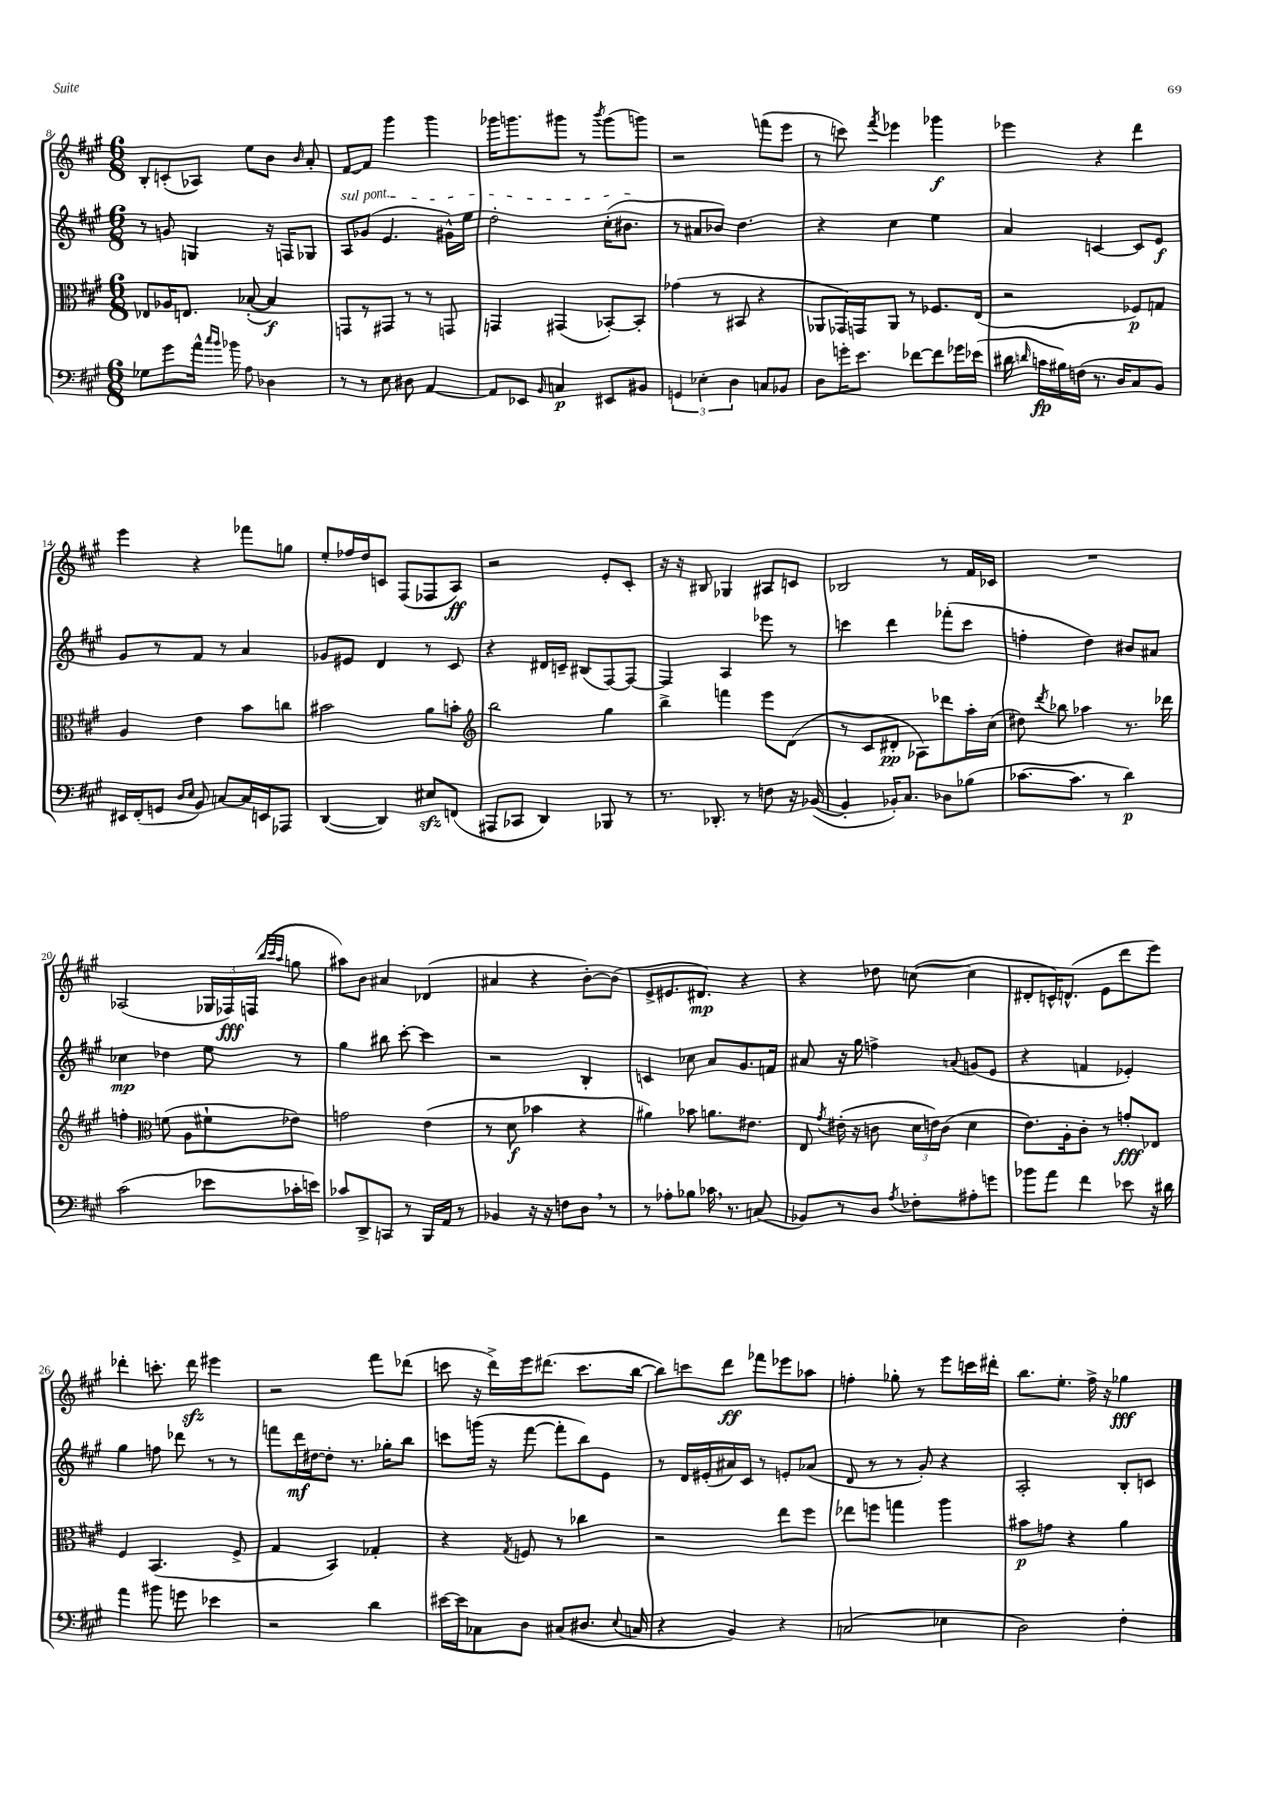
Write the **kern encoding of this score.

**kern	**dynam	**kern	**dynam	**kern	**dynam	**kern	**dynam
*part4	*part4	*part3	*part3	*part2	*part2	*part1	*part1
*staff4	*staff4	*staff3	*staff3	*staff2	*staff2	*staff1	*staff1
*clefF4	*	*clefC3	*	*clefG2	*	*clefG2	*
*k[f#c#g#]	*	*k[f#c#g#]	*	*k[f#c#g#]	*	*k[f#c#g#]	*
*M6/8	*	*M6/8	*	*M6/8	*	*M6/8	*
=8	=8	=8	=8	=8	=8	=8	=8
8G-X\L	.	8E-X/L	.	8r	.	8B'/L	.
8g#\	.	16A-X/K	.	8gn/	.	(8cn'/	.
.	.	8.En/J	.	.	.	.	.
16a^^\Jk	.	.	.	4Gn/	.	8A-X/J)	.
16qqcc#/LL	.	.	.	.	.	.	.
16qqb/JJ	.	.	.	.	.	.	.
16b-X\	.	.	.	.	.	.	.
8A\	.	([8B-X'/	.	.	.	8ee\L	.
4D-X\	.	4B-/])	f	16r	.	8b\J	.
.	.	.	.	16Fn/KL	.	.	.
.	.	.	.	.	.	16qqb/	.
.	.	.	.	8G-X/J	.	8a'/	.
=9	=9	=9	=9	=9	=9	=9	=9
!	!	!	!	!LO:TX:a:i:t=sul pont.	!	!	!
8r	.	8GGn/L	.	8A/L	.	[8f#/L	.
8r	.	8r	.	(8g-X/J	.	8f#/J]	.
8E\	.	8GG#X/J	.	4.e/	.	4ggg#\	.
8D#X\	.	8r	.	.	.	.	.
[4AA/	.	8r	.	.	.	4ggg#\	.
.	.	8GGn/	.	16g#X^^\LL)	.	.	.
.	.	.	.	16ee\JJ	.	.	.
=10	=10	=10	=10	=10	=10	=10	=10
8AA/L]	.	4GGn/	.	2dd'\	.	16ggg-X\KL	.
.	.	.	.	.	.	8.gggn\	.
8EE-X/J	.	.	.	.	.	.	.
16qqBB/	.	.	.	.	.	.	.
4Cn/	p	(4GG#X/	.	.	.	8ggg#X\J	.
.	.	.	.	.	.	8r	.
.	.	.	.	.	.	8qbbb/	.
8EE#X/L	.	[8BB-X'/L)	.	(16cc#'\KL	.	(8ggg#\L	.
.	.	.	.	8.b#X\J	.	.	.
8BB#X/J	.	8BB-'/J]	.	.	.	8gggn\J)	.
=11	=11	=11	=11	=11	=11	=11	=11
6GGn/	.	(4g-X\	.	8r	.	2r	.
.	.	.	.	8a#X/L	.	.	.
6E-X'\	.	.	.	.	.	.	.
.	.	8r	.	8b-X/J)	.	.	.
6D\	.	.	.	.	.	.	.
.	.	8BB#X/	.	4.dd\	.	.	.
8Cn/L	.	4r	.	.	.	(8fffn\L	.
8BB-X/J	.	.	.	.	.	8eee\J	.
=12	=12	=12	=12	=12	=12	=12	=12
8D\L	.	8AA-X/L	.	4r	.	8r	.
16gn'\K	.	16GG-X/L)	.	.	.	8cccn\)	.
8.e\J	.	16GGn/J	.	.	.	.	.
.	.	.	.	.	.	8qfff#/	.
.	.	8AA-/J	.	4cc#\	.	4eee-X\	.
[8f-X\L	.	8r	.	.	.	.	.
8f-\]	.	8.F-X/L	.	4ee\	.	4ggg-X\	f
16g-X\L	.	.	.	.	.	.	.
(16e-X\JJ	.	(16E/Jk	.	.	.	.	.
=13	=13	=13	=13	=13	=13	=13	=13
16d#X\	.	2r	.	4a/	.	4eee-X\	.
16qqdn/	.	.	.	.	.	.	.
16cn\LL	fp	.	.	.	.	.	.
16B#X\)	.	.	.	.	.	.	.
(16Fn\JJ	.	.	.	.	.	.	.
8.r	.	.	.	[4cn/	.	4r	.
16D/KL	.	.	.	.	.	.	.
8C#/	.	8F-X/L)	p	8c/L]	.	4ddd\	.
8BB/J)	.	8Gn/J	.	8e/J	f	.	.
!!LO:LB:g=z
=14	=14	=14	=14	=14	=14	=14	=14
16EE#X/LL	.	4A/	.	8g#/L	.	4eee\	.
(16FF#'/J	.	.	.	.	.	.	.
8GGn/J	.	.	.	8r	.	.	.
16qqD/LL	.	.	.	.	.	.	.
16qqE/JJ	.	.	.	.	.	.	.
8BB/)	.	4e\	.	8f#/J	.	4r	.
[8Cn/L	.	.	.	8r	.	.	.
16C/L]	.	8b\L	.	4a/	.	8fff-X\L	.
16EEn/J	.	.	.	.	.	.	.
8AAA-X/J	.	8ccn\J	.	.	.	8ggn\J	.
=15	=15	=15	=15	=15	=15	=15	=15
([4DD/	.	2b#X\	.	8g-X/L	.	8ee'/L	.
.	.	.	.	8e#X/J	.	16ff-X/L	.
.	.	.	.	.	.	16dd/J	.
4DD/])	.	.	.	4d/	.	8cn/J	.
.	.	.	.	.	.	(8F#/L	.
8E#Xzz/L	.	8a\L	.	8r	.	8F-X/	.
(8FFn/J	.	8bn'\J	.	8c#/	.	8A/J)	ff
=16	=16	=16	=16	=16	=16	=16	=16
*	*	*clefG2	*	*	*	*	*
8AAA#X/L	.	2bb\	.	4r	.	2r	.
8CC-X/J	.	.	.	.	.	.	.
4DD/)	.	.	.	16d#X/LL	.	.	.
.	.	.	.	16cn~/JJ	.	.	.
.	.	.	.	(8B#X/L	.	.	.
8BBB-X/	.	4gg#\	.	[8F#/)	.	8e'/L	.
8r	.	.	.	8F#/J_	.	8c#'/J	.
=17	=17	=17	=17	=17	=17	=17	=17
8.r	.	4bb^\	.	4F#/]	.	16r	.
.	.	.	.	.	.	16r	.
.	.	.	.	.	.	8B#X/	.
8.DD-X'/	.	.	.	.	.	.	.
.	.	4fffn\	.	4A/	.	4G-X/	.
8r	.	.	.	.	.	.	.
8Fn\	.	8eee\L	.	8eee-X\	.	8A#X/L	.
16r	.	(8d\J	.	8r	.	8cn/J	.
([16BB-X/	.	.	.	.	.	.	.
=18	=18	=18	=18	=18	=18	=18	=18
4BB-'/]	.	8r	.	4cccn\	.	2B-X/	.
.	.	8c#/L	.	.	.	.	.
16BB-X'/KL)	.	8d#X'/J	pp	4ddd\	.	.	.
8.C#/J	.	.	.	.	.	.	.
.	.	8A-X\L)	.	.	.	.	.
8D-X\L	.	8ddd-X\	.	(8fff-X'\L	.	8r	.
(8B-X\J	.	16aa'\L	.	8ccc\J	.	16f#/LL	.
.	.	(16cc#\JJ	.	.	.	16c-X/JJ	.
=19	=19	=19	=19	=19	=19	=19	=19
[8.c-X\L	.	8dd#X\)	.	4ffn'\	.	2.r	.
.	.	8qddd/	.	.	.	.	.
.	.	8bb-X\	.	.	.	.	.
8.c-\J]	.	.	.	.	.	.	.
.	.	4aa-X\	.	4dd\)	.	.	.
8r	.	.	.	.	.	.	.
4d\)	p	8.r	.	8b#X/L	.	.	.
.	.	.	.	8a#X/J	.	.	.
.	.	16ddd-X\	.	.	.	.	.
!!LO:LB:g=z
=20	=20	=20	=20	=20	=20	=20	=20
(2c#\	.	4ffn'\	.	4cc-X\	mp	(2A-X/	.
*	*	*clefC3	*	*	*	*	*
.	.	(8fn\	.	4dd-X\	.	.	.
.	.	8A\L	.	.	.	.	.
8e-X\L	.	8f#X`\	.	8ee\	.	24G-X/LL	.
.	.	.	.	.	.	24F-X/)	fff
.	.	.	.	.	.	(24Fn/JJ	.
.	.	.	.	.	.	32qqbb/LLL	.
.	.	.	.	.	.	32qqccc#/	.
.	.	.	.	.	.	32qqaa/JJJ	.
16c-X'\L	.	8e-X\J)	.	8r	.	8ggn\	.
16en\JJ)	.	.	.	.	.	.	.
=21	=21	=21	=21	=21	=21	=21	=21
8c-X/L	.	2gn\	.	4gg#\	.	8aa#X\L)	.
8DD^/	.	.	.	.	.	8b\J	.
8CCn/J	.	.	.	8bb#X\	.	4a#X/	.
8r	.	.	.	[8ccc#'\	.	.	.
16BBB/LL	.	(4e\	.	4ccc#\]	.	(4d-X/	.
16AA/JJ	.	.	.	.	.	.	.
8r	.	.	.	.	.	.	.
=22	=22	=22	=22	=22	=22	=22	=22
4BB-X/	.	8r	.	2r	.	4a#X/	.
.	.	8d\	f	.	.	.	.
16r	.	4b-X\	.	.	.	4r	.
16r	.	.	.	.	.	.	.
8Fn\L	.	.	.	.	.	.	.
8D,\J	.	4r	.	4B'/	.	[8b'\L)	.
8r	.	.	.	.	.	(8b\J]	.
=23	=23	=23	=23	=23	=23	=23	=23
8r	.	4a#X\)	.	4cn/	.	8e^/L	.
8A-X'\L	.	.	.	.	.	8.e#X/	.
8B-X\J	.	8b-X\	.	8cc-X\	.	.	.
.	.	.	.	.	.	8.d#X/J)	mp
16c-X,\	.	8.an\L	.	8a/L	.	.	.
8.r	.	.	.	.	.	.	.
.	.	.	.	8.g#/	.	4r	.
.	.	8.e#X\J	.	.	.	.	.
(8Cn/	.	.	.	.	.	.	.
.	.	.	.	16fn/Jk	.	.	.
=24	=24	=24	=24	=24	=24	=24	=24
8BB-X/L)	.	8E/	.	8a#X/	.	4r	.
.	.	8qg#/	.	.	.	.	.
8r	.	(16e#X'\	.	16r	.	.	.
.	.	16r	.	16gg#\	.	.	.
8D/J	.	8cn\	.	4ffn^\	.	8dd-X\	.
8qA/	.	.	.	.	.	.	.
8F-X'\L	.	24d\LL	.	.	.	([8ccn\	.
.	.	24en\)	.	.	.	.	.
.	.	(24c\JJ	.	.	.	.	.
.	.	.	.	8qqan/	.	.	.
8A#X'\	.	4d\	.	(8gn/L	.	4cc\]	.
8gn\J	.	.	.	8e/J	.	.	.
=25	=25	=25	=25	=25	=25	=25	=25
8b-X\L	.	8.e\L)	.	4r	.	8d#X'/L	.
8a\J	.	.	.	.	.	16cn^^/K)	.
.	.	16A'\k	.	.	.	(8.dn^^/J	.
4f#\	.	8c#'\J	.	4fn/	.	.	.
.	.	8r	.	.	.	8e\L	.
8e-X\	.	8gn'/L	fff	4e-X'/)	.	8ddd\	.
16r	.	8E-X/J	.	.	.	8eee\J)	.
16d#X\	.	.	.	.	.	.	.
!!LO:LB:g=z
=26	=26	=26	=26	=26	=26	=26	=26
4a\	.	4F#/	.	4gg#\	.	4ddd-X'\	.
8b#X\	.	(4.BB/	.	8ffn\	.	8.cccn'\	.
8gn\	.	.	.	8ddd-X\	.	.	.
.	.	.	.	.	.	16ddd-zz\	.
4e-X\	.	.	.	8r	.	4eee#X\	.
.	.	8F#^/	.	8r	.	.	.
=27	=27	=27	=27	=27	=27	=27	=27
2r	.	4G#/	.	8fffn\L	.	2r	.
.	.	.	.	16ddd\L	mf	.	.
.	.	.	.	[16dd#X\J	.	.	.
.	.	4BB/)	.	8dd#'\J]	.	.	.
.	.	.	.	8.r	.	.	.
4d\	.	4G-X'/	.	.	.	8fff#\L	.
.	.	.	.	16gg-X'\KL	.	.	.
.	.	.	.	8bb\J	.	(8ddd-X\J	.
=28	=28	=28	=28	=28	=28	=28	=28
[16e#X\LL	.	4r	.	8cccn\L	.	8cccn\	.
16e#\J]	.	.	.	.	.	.	.
8C-X\	.	.	.	(16gggn\Jk	.	16r	.
.	.	.	.	16r	.	16ddd^\LL)	.
.	.	8qG#/	.	.	.	.	.
8D\J	.	8Fn/	.	[8fff#\	.	16eee\J	.
.	.	.	.	.	.	(8.ddd#X\J	.
(8C#X/L	.	8r	.	8fff#'\L]	.	.	.
8.D#X/J	.	4cc-X\	.	8bb\)	.	8.ccc\L	.
.	.	.	.	8e\J	.	.	.
8qqE/	.	.	.	.	.	.	.
16Cn/	.	.	.	.	.	[16bb\Jk	.
=29	=29	=29	=29	=29	=29	=29	=29
4r	.	2r	.	8r	.	8bb\L])	.
.	.	.	.	16d/LL	.	8cccn\	.
.	.	.	.	(16e#X'/	.	.	.
4BB/)	.	.	.	16a#X/)	.	8ddd\J	ff
.	.	.	.	16c#/JJ	.	.	.
.	.	.	.	8r	.	8fff-X\L	.
4r	.	8ee\L	.	8en'/L	.	8eee-X\	.
.	.	8ff#\J	.	(8a-X/J	.	8aa-X\J	.
=30	=30	=30	=30	=30	=30	=30	=30
(2Cn/	.	8ee-X\L	.	8d/	.	4ffn'\	.
.	.	8ffn\J	.	8r	.	.	.
.	.	4ggn\	.	8r	.	8gg-X'\	.
.	.	.	.	8g#'/)	.	8r	.
4E-X\	.	4aa\	.	4r	.	8eee\L	.
.	.	.	.	.	.	16cccn\L	.
.	.	.	.	.	.	16ddd#X'\JJ	.
=31	=31	=31	=31	=31	=31	=31	=31
2D\)	.	8b#X\L	p	2A'/	.	8.bb\L	.
.	.	8gn\J	.	.	.	.	.
.	.	.	.	.	.	8.ee'\J	.
.	.	4r	.	.	.	.	.
.	.	.	.	.	.	16ff#^\	.
.	.	.	.	.	.	16r	.
4F#'\	.	4a\	.	8B'/L	.	4gg-X\	fff
.	.	.	.	8cn/J	.	.	.
==	==	==	==	==	==	==	==
*-	*-	*-	*-	*-	*-	*-	*-
